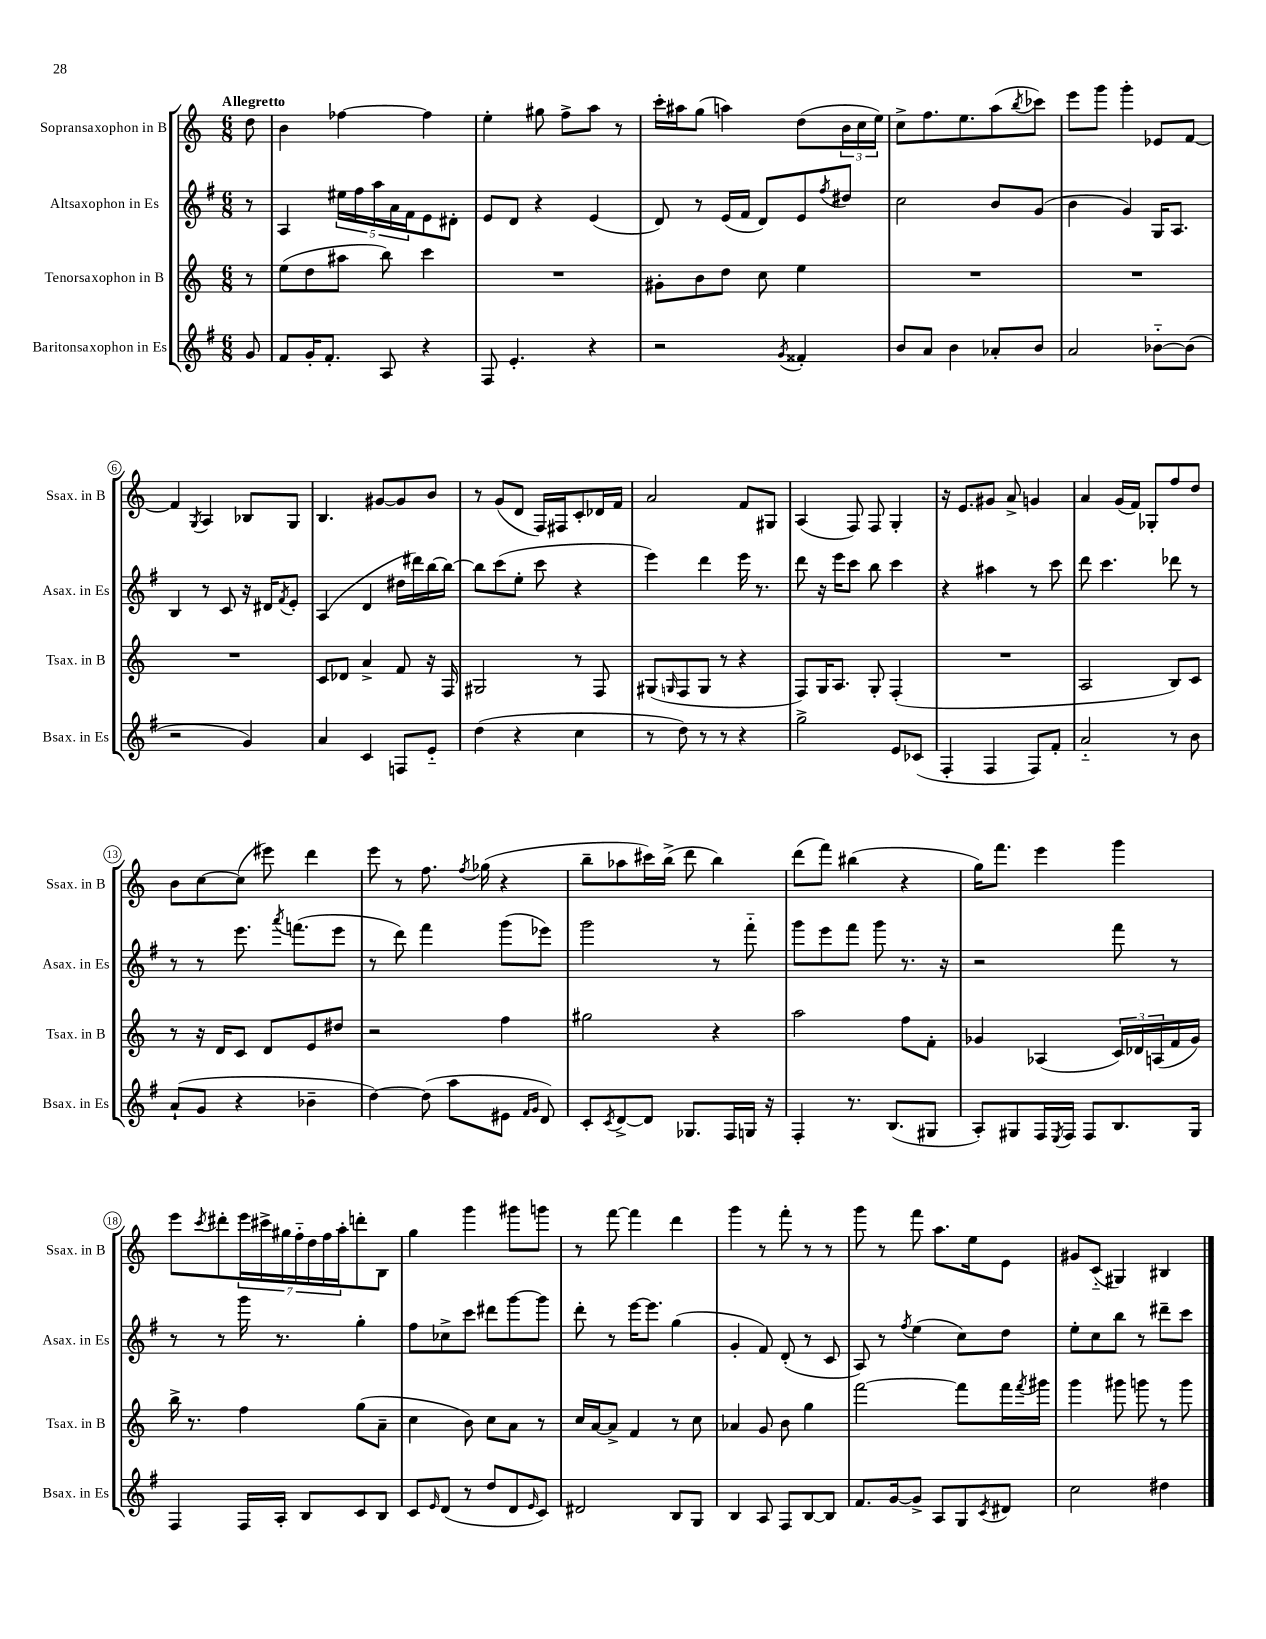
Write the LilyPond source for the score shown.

<<
\new StaffGroup <<
\new Staff = "s0" \with { instrumentName = "Sopransaxophon in B" shortInstrumentName = "Ssax. in B" } {
    \clef treble \key c \major \numericTimeSignature \time 6/8 \partial 8 \tempo "Allegretto"
    d''8 |
    b'4 fes''4~ fes''4 |
    e''4-. gis''8 f''8-> a''8 r8 |
    c'''16-. ais''16 g''8( a''4) d''8( \tuplet 3/2 { b'16 c''16 e''16) } |
    c''8-> f''8. e''8. a''8( \acciaccatura { b''8 } ces'''8) |
    e'''8 g'''8 g'''4-. ees'8 f'8~ |
    f'4 \acciaccatura { g8 } a4 bes8 g8 |
    b4. gis'8~ gis'8 b'8 |
    r8 g'8( d'8 f16) fis16 c'8-. des'16 f'16 |
    a'2 f'8 gis8 |
    a4( f8) f8 g4-. |
    r16 e'8. gis'8 a'8-> g'4 |
    a'4 g'16( f'16) ges8-. f''8 d''8 |
    b'8 c''8~ c''8( eis'''8) d'''4 |
    e'''8 r8 f''8. \acciaccatura { f''8 } ges''16( r4 |
    b''8-- aes''8 cis'''16) b''16->( d'''8 b''4) |
    d'''8( f'''8) bis''4( r4 |
    g''16) f'''8. e'''4 g'''4 |
    e'''8 \acciaccatura { c'''8 } dis'''8-. \tuplet 7/4 { e'''16 cis'''16-> gis''16 f''16-_ d''16 f''16 a''16-. } d'''8-. b8 |
    g''4 g'''4 gis'''8 g'''8 |
    r8 f'''8~ f'''4 d'''4 |
    g'''4 r8 f'''8-. r8 r8 |
    g'''8 r8 f'''8 a''8. e''16 e'8 |
    gis'8 c'8-_( gis4) bis4 \bar "|." |
}
\new Staff = "s1" \with { instrumentName = "Altsaxophon in Es" shortInstrumentName = "Asax. in Es" } {
    \clef treble \key g \major \numericTimeSignature \time 6/8 \partial 8
    r8 |
    a4 \tuplet 5/4 { eis''16 fis''16 a''16 a'16 fis'16 } e'8 dis'8-. |
    e'8 d'8 r4 e'4( |
    d'8) r8 e'16( fis'16 d'8) e'8 \acciaccatura { fis''8 } dis''8 |
    c''2 b'8 g'8( |
    b'4 g'4) g16 a8. |
    b4 r8 c'8 r16 dis'16 \acciaccatura { fis'8 } e'8-. |
    a4( d'4 dis''16 dis'''16) b''16~ b''16~ |
    b''8 c'''8( e''8-. c'''8 r4 |
    e'''4) d'''4 e'''16 r8. |
    d'''8 r16 e'''16 c'''8 b''8 c'''4 |
    r4 ais''4 r8 c'''8 |
    d'''8 c'''4. des'''8 r8 |
    r8 r8 e'''8. \acciaccatura { a'''8 } f'''8.( e'''8 |
    r8 d'''8) fis'''4 g'''8( ees'''8) |
    g'''2 r8 fis'''8-_ |
    g'''8 e'''8 fis'''8 g'''8 r8. r16 |
    r2 fis'''8 r8 |
    r8 r8 g'''16 r8. g''4-. |
    fis''8 ces''8-> c'''8 dis'''8 g'''8~ g'''8 |
    d'''8-. r8 e'''16~ e'''8. g''4( |
    g'4-. fis'8) d'8-.( r8 c'8 |
    a8) r8 \acciaccatura { fis''8 } e''4( c''8) d''8 |
    e''8-. c''8 b''8 r8 dis'''8-- c'''8 \bar "|." |
}
\new Staff = "s2" \with { instrumentName = "Tenorsaxophon in B" shortInstrumentName = "Tsax. in B" } {
    \clef treble \key c \major \numericTimeSignature \time 6/8 \partial 8
    r8 |
    e''8( d''8 ais''8 b''8) c'''4 |
    R2. |
    gis'8-. b'8 d''8 c''8 e''4 |
    R2. |
    R2. |
    R2. |
    c'8 des'8 a'4-> f'8 r16 f16 |
    gis2 r8 f8 |
    gis8( \grace { g16 } f8 g8 r8 r4 |
    f8) g16 a8. g8-. f4-.( |
    R2. |
    a2 b8) c'8 |
    r8 r16 d'16 c'8 d'8 e'8 dis''8 |
    r2 f''4 |
    gis''2 r4 |
    a''2 f''8 f'8-. |
    ges'4 aes4( \tuplet 3/2 { c'16) des'16 a16( } f'16 ges'16) |
    b''16-> r8. f''4 g''8( a'8-- |
    c''4 b'8) c''8 a'8 r8 |
    c''16 a'16~ a'8-> f'4 r8 c''8 |
    aes'4 g'8 b'8 g''4 |
    f'''2~ f'''8 f'''16 \acciaccatura { f'''8 } gis'''16 |
    g'''4 gis'''8 g'''8 r8 g'''8 \bar "|." |
}
\new Staff = "s3" \with { instrumentName = "Baritonsaxophon in Es" shortInstrumentName = "Bsax. in Es" } {
    \clef treble \key g \major \numericTimeSignature \time 6/8 \partial 8
    g'8 |
    fis'8 g'16-. fis'8.-. a8 r4 |
    fis8 e'4.-. r4 |
    r2 \acciaccatura { g'8 } fisis'4-. |
    b'8 a'8 b'4 aes'8-. b'8 |
    a'2 bes'8~-_ bes'8( |
    r2 g'4) |
    a'4 c'4 f8 e'8-_ |
    d''4( r4 c''4 |
    r8 d''8) r8 r8 r4 |
    g''2-> e'8 ces'8( |
    fis4-. fis4 fis8) fis'8-. |
    a'2-_ r8 b'8 |
    a'8-!( g'8 r4 bes'4-- |
    d''4~) d''8( a''8 eis'8 \grace { fis'16 g'16 } d'8) |
    c'8-. \acciaccatura { c'8 } d'8~-> d'8 ges8. fis16 g16 r16 |
    fis4-. r8. b8.( gis8 |
    a8-.) gis8 fis16 \acciaccatura { e8 } fis16 fis8 b8. gis16 |
    fis4 fis16 a16-. b8 c'8 b8 |
    c'8 \grace { e'16 } d'8( r8 d''8 d'8 \grace { e'16 } c'8) |
    dis'2 b8 g8 |
    b4 a8 fis8 b8~ b8 |
    fis'8. g'16~ g'8-> a8 g8 \acciaccatura { c'8 } dis'8 |
    c''2 dis''4 \bar "|." |
}
>>
>>
\layout { \context { \Score \override BarNumber.stencil = #(make-stencil-circler 0.1 0.3 ly:text-interface::print) } }
